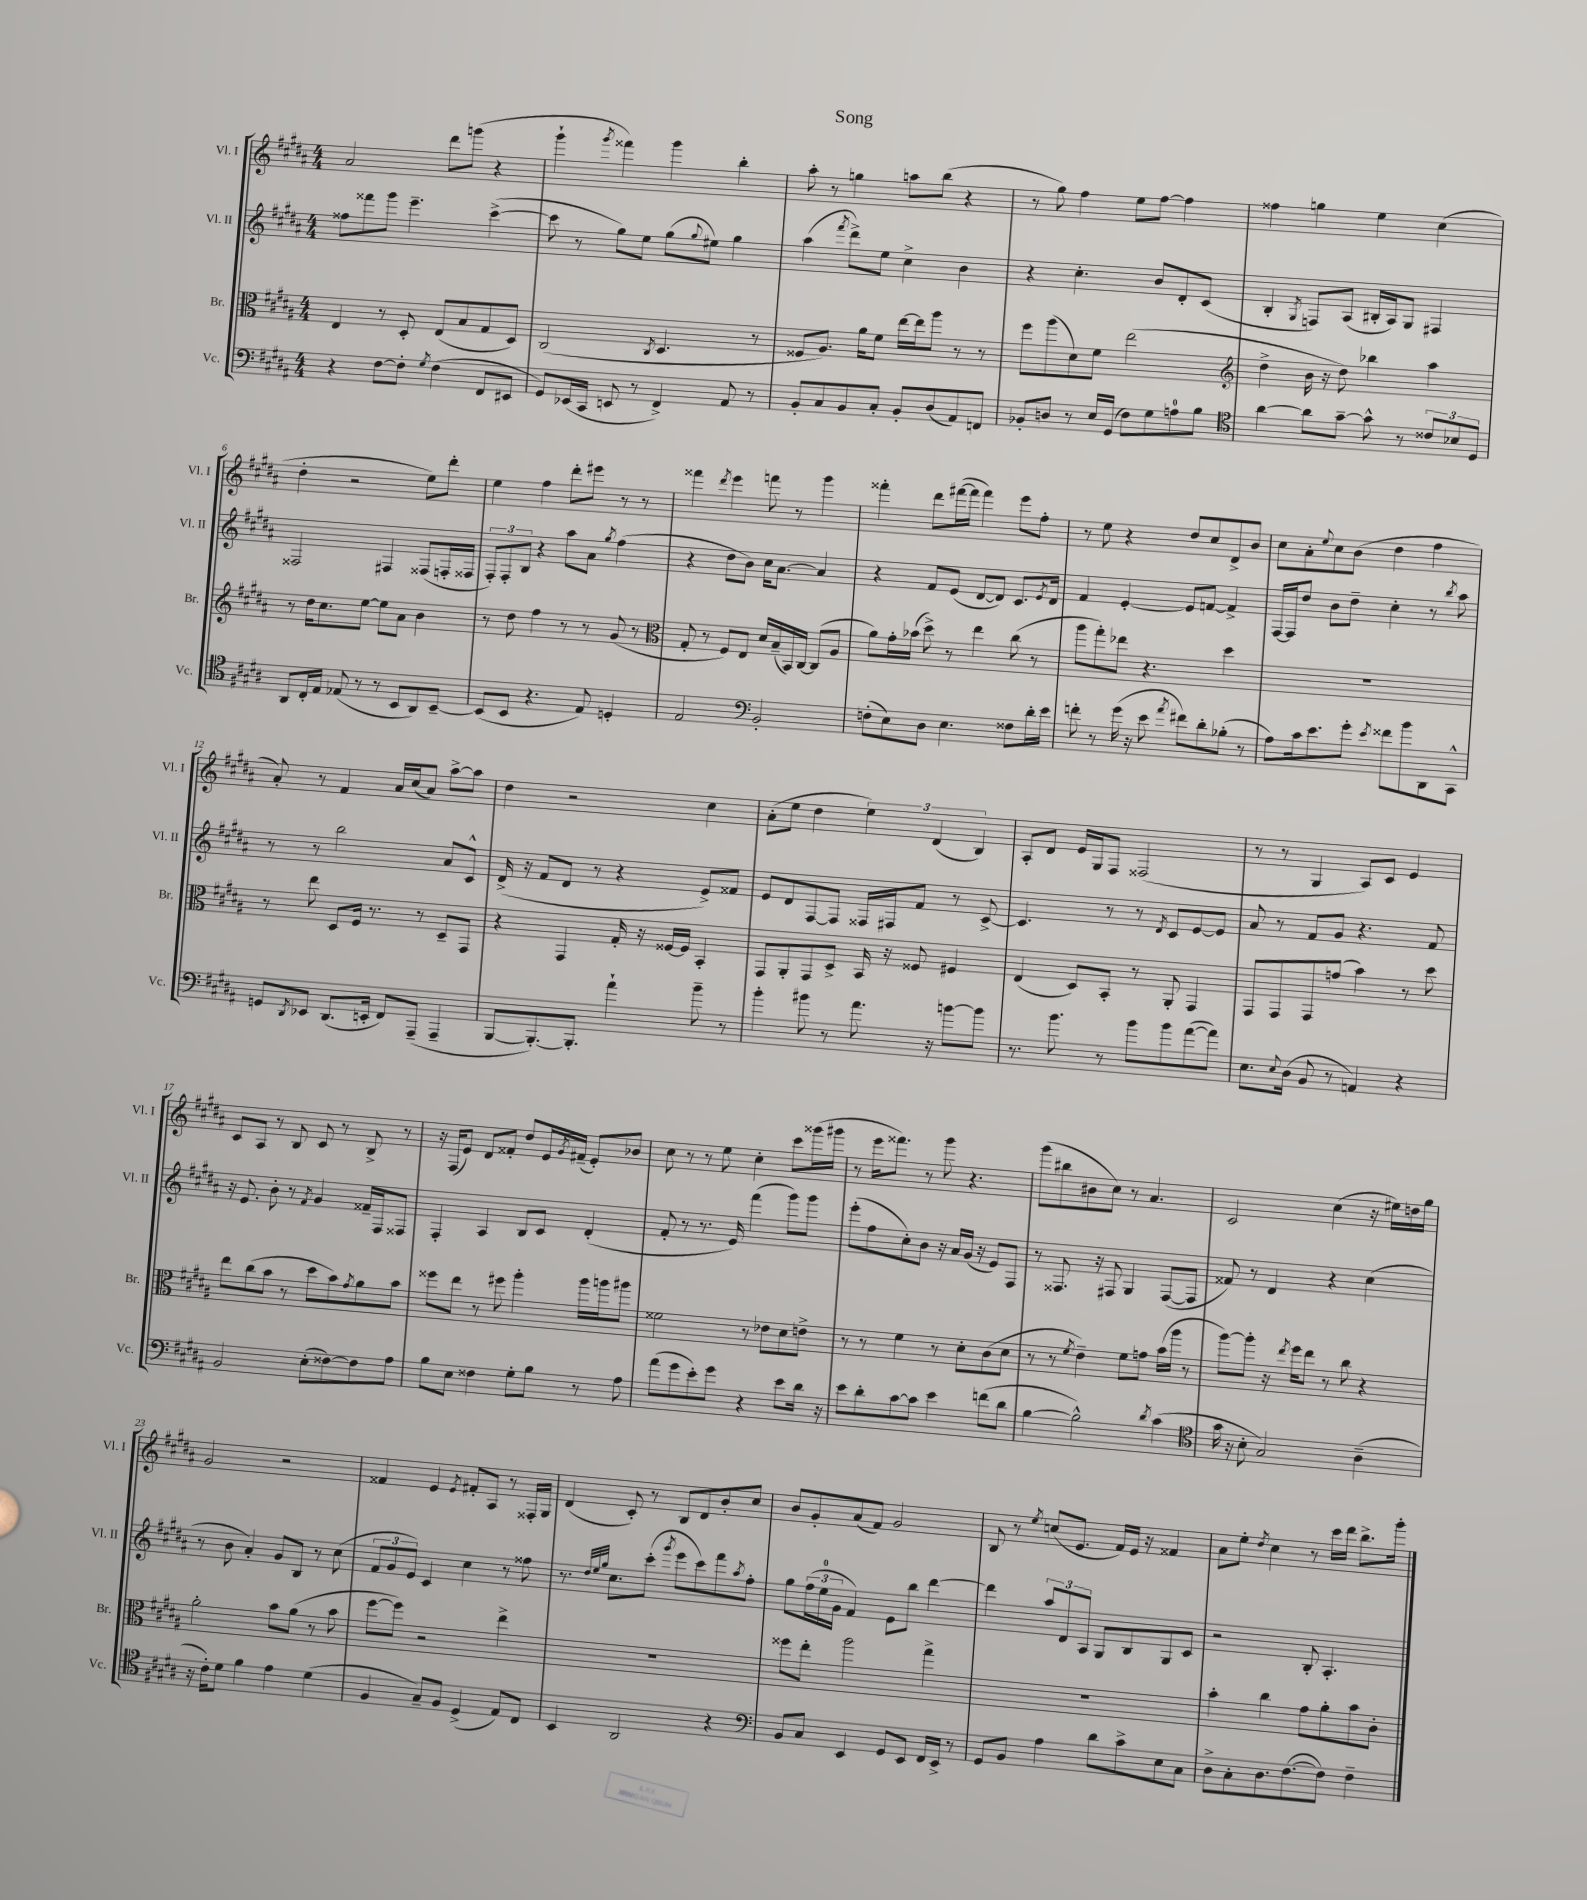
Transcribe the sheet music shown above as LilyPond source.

\header { title = "Song" }
<<
\new StaffGroup <<
\new Staff = "s0" \with { instrumentName = "Vl. I" shortInstrumentName = "Vl. I" } {
    \clef treble \key b \major \numericTimeSignature \time 4/4
    ais'2 dis'''8 g'''8( r4 |
    gis'''4-! \acciaccatura { gis'''8 } fisis'''4) gis'''4 b''4-. |
    ais''8-. r8 g''4 a''8 b''8( r4 |
    r8 gis''8) fis''4 e''8 fis''8~ fis''4 |
    fisis''4 g''4 e''4 cis''4( |
    dis''4-. r2 e''8) dis'''8-. |
    e''4 fis''4 dis'''8-. eis'''8 r8 r8 |
    fisis'''4 \acciaccatura { dis'''8 } e'''4 f'''8 r8 gis'''4 |
    fisis'''4-. dis'''8 fis'''16~( fis'''16 fis'''4) e'''8 fis''8-. |
    r8 e''8 r4 dis''8 cis''8 dis'8-> b'8 |
    cis''8 ais'8-. \appoggiatura { e''8 } cis''8 b'8( dis''4 fis''4 |
    ais'8-.) r8 fis'4 ais'16 cis''16( ais'8) ais''8~-> ais''8 |
    dis''4 r2 cis''4 |
    ais'8-.( e''8 dis''4 \tuplet 3/2 { e''4) dis'4( b4) } |
    ais8-. dis'8 e'16 gis16 fis8 fisis2( |
    r8 r8 gis4 ais8) cis'8 e'4 |
    cis'8 ais8 r8 b8 cis'8 r8 b8-> r8 |
    r16 fis16( e'8) dis'8 fisis'8-. dis''8 e'16 \acciaccatura { gis'8 } fis'16--( e'8-.) bes'8 |
    cis''8 r8 r8 e''8 cis''4-. cis'''8 gisis'''16( gis'''16 |
    r8 e'''16 fisis'''8.) r8 gis'''8 r4. |
    gis'''8( bis''8 bis'8 cis''8) r8 ais'4. |
    cis'2 cis''4( r16 eis''16) d''16 gis''16 |
    gis'2 r2 |
    fisis'4 e'4 \acciaccatura { e'8 } fis'8-. ais8 r8 fisis16-. gis16 |
    dis'4( cis'8-.) r8 b8 dis'8 b'8-. cis''8 |
    b'8 gis'8-. ais'8( fis'8) gis'2 |
    b8 r8 \acciaccatura { e''8 } c''8( e'8. fis'16) e'16 r16 fisis'4 |
    ais'8 e''8-. \acciaccatura { dis''8 } cis''4 r8 cis'''16 dis'''16 b''8.-> gis'''16-. \bar "|." |
}
\new Staff = "s1" \with { instrumentName = "Vl. II" shortInstrumentName = "Vl. II" } {
    \clef treble \key b \major \numericTimeSignature \time 4/4
    fisis''8 fisis'''8 gis'''8 e'''4.-- cis'''4~->( |
    cis'''8 r8 gis''8) e''8 gis''8( \appoggiatura { gis''8 } eis''8) gis''4 |
    ais''4( \acciaccatura { fis'''8 } dis'''8->) e''8 cis''4-> b'4 |
    r4 cis''4.-. b'8 dis'8-. cis'8( |
    b4-. \acciaccatura { gis8 } f8) ais8( bis16-. ais16) gis8 fis4 |
    fisis2 fis4 fisis8( f16-. fisis16 |
    \tuplet 3/2 { fis8-.) fis8-. b8 } r4 ais''8 ais'8 \acciaccatura { gis''8 } fis''4( |
    r4 dis''8 b'8) cis''16 ais'8.~ ais'4 |
    r4 fis'8 e'8( dis'8~ dis'8) cis'8. \acciaccatura { e'8 } dis'16 |
    fis'4 e'4~-. e'8 f'8~ f'4-> |
    fis16~ fis16 dis''8 b'8 dis''8-- cis''4-. r8 \acciaccatura { b''8 } ais''8 |
    r8 r8 b''2 ais'8 cis'8-^ |
    dis'16->( r16 fis'8 dis'8 r8 r4 e'8->) fisis'8 |
    e'8 dis'8 fis8~ fis8 fisis16 fis16 fis'8 r8 cis'8~-> |
    cis'4. r8 r8 \acciaccatura { dis'8 } cis'8 e'8~ e'8 |
    ais'8 r8 fis'8 gis'8 r4. fis'8 |
    r16 e'8. b'8-. r8 \acciaccatura { fis'8 } gis'4 fisis'16-- fis16 fisis8 |
    fis4-. ais4 b8 cis'8 dis'4-.( |
    fis'8-. r8 r8. e'16) fis'''4( gis'''8) gis'''8 |
    e'''8-.( fis''8 cis''8-.) b'8 r16 ais'16 gis'16( r16 e'8) fis8 |
    r8 fisis8. r16 fis8 gis4 fis8~( fis8 |
    fisis'8) r8 dis'4 r4 cis''4( |
    r8 b'8 ais'4-.) gis'8 b8 r8 cis''8( |
    \tuplet 3/2 { fis'8 gis'8 e'8) } cis'4 cis''4 r8 fisis''8 |
    r8. \grace { dis''32 e''32 gis''32 } cis''8. cis'''8-.( \acciaccatura { gis'''8 } e'''8 cis'''8) fis'''8 \acciaccatura { ais''8 } fis''8-. |
    gis''8 \tuplet 3/2 { fis''16( e''16-0 gis'16 } fis'4) e'8 b''8 dis'''4~ |
    dis'''4 \tuplet 3/2 { ais''8 dis'8 ais8 } gis8 b8 gis8 cis'8 |
    r2 b8-. ais4.-. \bar "|." |
}
\new Staff = "s2" \with { instrumentName = "Br." shortInstrumentName = "Br." } {
    \clef alto \key b \major \numericTimeSignature \time 4/4
    e4 r8 dis8-. e8( b8 gis8 dis8) |
    cis2( \acciaccatura { cis8 } dis4. r8 |
    fisis8 ais8.) ais'16 fis'8 e''16~ e''16 ais''8 r8 r8 |
    fis''8 ais''8( dis'8) fis'8 e''2( |
    \clef treble dis''4-> b'16 r16 dis''8) bes''4 ais''4 |
    r8 dis''16 cis''8. e''8~ e''8 ais'8 b'4 |
    r8 dis''8 fis''4 r8 r8 gis'8( r8 |
    \clef alto gis8-. r8 fis8) e8 dis'16 b16--( b,16) cis16~ cis8( ais8 |
    ais'8) gis'16-. bes'16( dis''8->) r8 e''4 cis''8( r8 |
    ais''8 gis''8-.) ees''8 r4. dis''4 |
    R1 |
    r8 e''8 dis8 fis16 r8. r8 dis8-- gis,8 |
    r4 gis,4 gis16-. r16 fisis16~ fisis16 b,4-. |
    gis,8 ais,8-. gis,8 dis8-> b,16 r16 fisis8 fis4 |
    e4( dis8) b,8-. r8 ais,8-. gis,4 |
    gis,8 gis,8 gis,8 g'8( b'4) r8 dis''8 |
    e''8 cis''8( b'8 r8 dis''8 b'8) \acciaccatura { gis'8 } ais'8 b'8 |
    fisis''8 e''8 r8 fis''8 ais''4-. ais''16 a''16 ais''8 |
    fisis'2 r8 ees'8 dis'8 e'8-> |
    r8 r8 fis'4 r8 dis'8-. cis'8( dis'8 |
    r8 r8 \acciaccatura { fis'8 } e'4--) fis'8 g'8 b'16( ais''16 r8 |
    ais''8~) ais''8-. r16 \acciaccatura { e''8 } fis''16 e''8 r8 cis''8 r4 |
    ais'2-. b'8 ais'8( r8 b'8 |
    fis''8~ fis''8) r2 e''4-> |
    R1 |
    fisis''8 e''8-. ais''2 gis''4-> |
    R1 |
    b'4-. cis''4 gis'8 ais'8-. b'8 cis'8-. \bar "|." |
}
\new Staff = "s3" \with { instrumentName = "Vc." shortInstrumentName = "Vc." } {
    \clef bass \key b \major \numericTimeSignature \time 4/4
    r4 fis8~ fis8-. \acciaccatura { gis8 } fis4( fis,8 eis,8 |
    gis,8) ees,16( cis,16 e,8 r8 fis,4->) ais,8 r8 |
    b,8-. cis8 b,8 cis8-. b,8-. dis8( ais,8) f,8 |
    bes,8-. d8 r8 e16 gis,16( fis8) gis8 a8-0 b8 |
    \clef tenor ais'4~ ais'8 gis'8~-- gis'8-^ r8 \tuplet 3/2 { cisis'8 bes8 dis8 } |
    ais,8 cis16-. e16 ees8( r8 r8 b,8 ais,8) b,8~-- |
    b,8( b,8 r4. e8) d4-. |
    e2 \clef bass b,2-. |
    f8-.( e8) dis8 e4. fisis8 dis'16-. e'16 |
    f'8-. r8 gis'16( r16 e'8 \acciaccatura { ais'8 } fis'8) dis'8-. bes8-.( r8 |
    ais8) cis'16 e'8. gis'8-. \acciaccatura { e'8 } fisis'8 b'8 dis,8 cis,8-^ |
    g,8 \acciaccatura { dis,8 } ees,8 dis,8.( e,16-. fis,8) ais,,8--( ais,,4-- |
    b,,8~ b,,8.~-.) b,,8.-. ais'4-! b'8-- r8 |
    b'4-. bis'8 r8 ais'8. r16 b'8~ b'8 |
    r8. b'8. r8 b'8 b'8 ais'8~( ais'8) |
    e8. \appoggiatura { e8 } dis16( b,8 r8 a,4) r4 |
    b,2 e8-.( fisis8~) fisis8 ais8 |
    b8 e8 fisis4 gis8-. b8 r8 ais8 |
    ais'8( gis'8 e'8-.) gis'8 r4 e'8 dis'16 r16 |
    e'8 dis'8-. cis'8~ cis'8 e'4 f'8( dis'8 |
    b4~ b2-^) \acciaccatura { dis'8 } cis'4( |
    \clef tenor gis'16 r16 b8-. gis2) ais4--( |
    r16 cis'16-.) dis'8 fis'4 e'4 dis'4( |
    fis4 gis8--) fis8 dis4->( e8) cis8 |
    b,4 ais,2 r4 |
    \clef bass b,8 cis8 e,4 gis,8 e,8 fis,16 e,16-> r8 |
    gis,8 b,8 ais4 dis'8 cis'8-> e8 cis8 |
    dis8-> cis8-. dis8. fis8.~( fis8) fis4-- \bar "|." |
}
>>
>>
